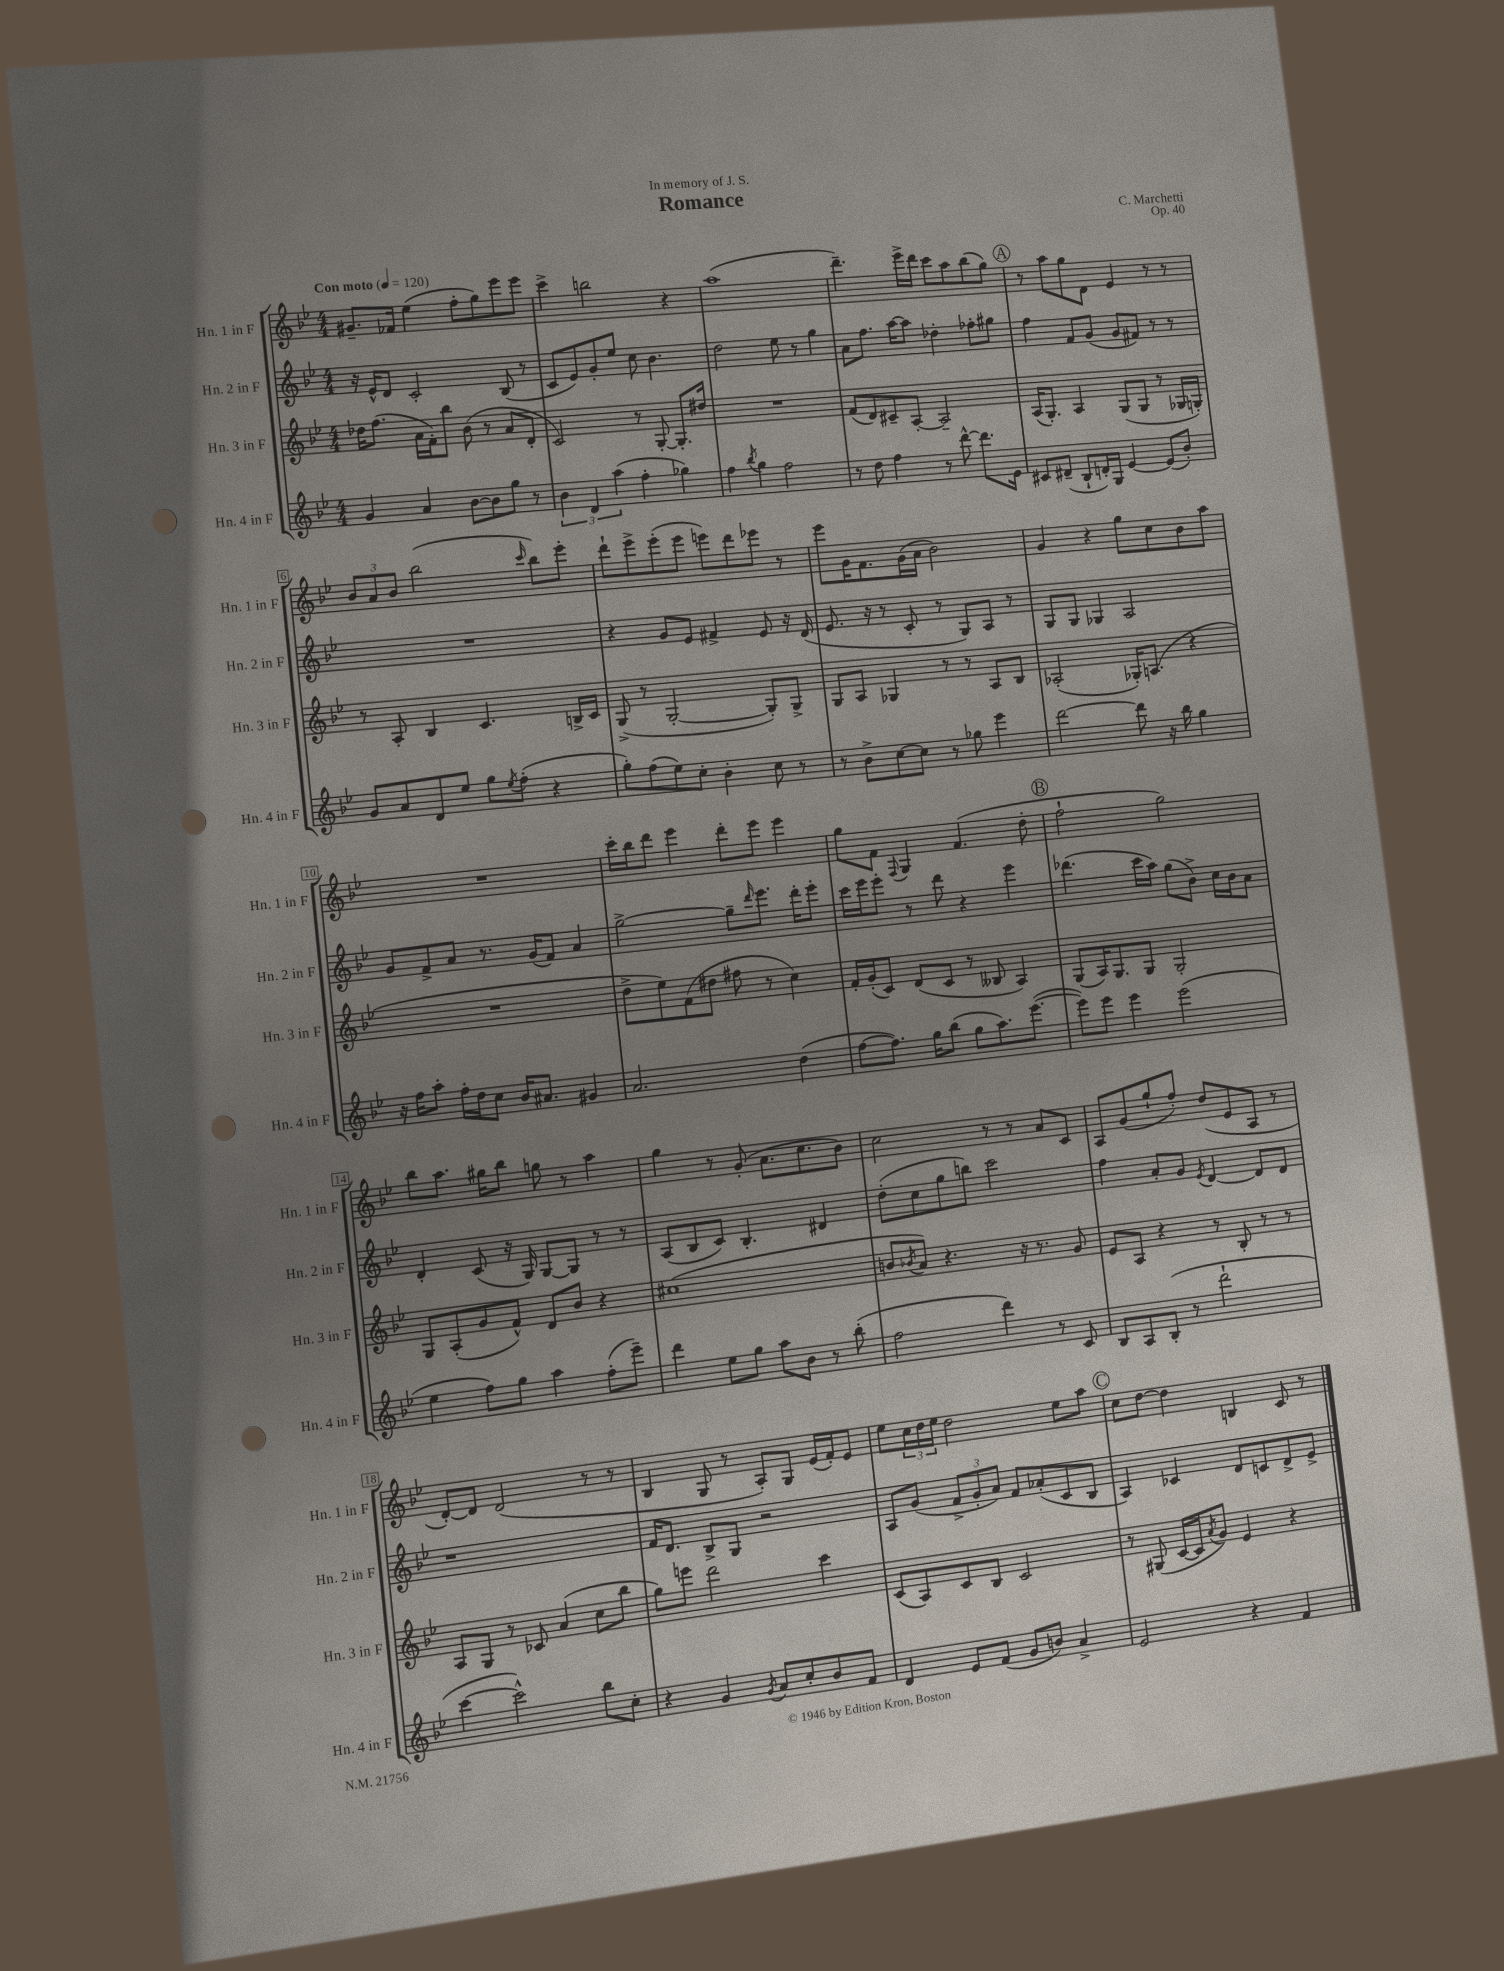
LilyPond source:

\header { title = "Romance" composer = "C. Marchetti" dedication = "In memory of J. S." opus = "Op. 40" }
<<
\new StaffGroup <<
\new Staff = "s0" \with { instrumentName = "Hn. 1 in F" shortInstrumentName = "Hn. 1 in F" } {
    \clef treble \key bes \major \numericTimeSignature \time 4/4 \tempo "Con moto" 4 = 120
    gis'8.-- fes'16 ees''4( f''8-. g''8) ees'''8 ees'''8 |
    c'''4-> b''2 r4 |
    a''1( |
    d'''4.--) ees'''16-> d'''16 c'''8 a''8 bes''8( g''8) |
    \mark \markup { \circle "A" } r8 a''8 g''8 d'8 ees'4 r8 r8 |
    \tuplet 3/2 { bes'8 a'8 bes'8 } bes''2( \grace { c'''16 } bes''8) ees'''8-. |
    d'''8-! ees'''8-> ees'''8-.( ees'''8 e'''8) d'''8 ees'''8 r8 |
    ees'''8 g'16 f'8. g'16( a'16 bes'2) |
    g'4 r4 g''8 c''8 bes'8 a''8 |
    R1 |
    c'''16-. bes''16 d'''8 ees'''4 d'''8-. ees'''8 ees'''4 |
    g''8 f'8 \appoggiatura { f8 } g4 f'4.( d''8-. |
    \mark \markup { \circle "B" } f''2-! g''2) |
    bes''8 a''8. gis''16 bes''8 g''8 r8 a''4 |
    g''4 r8 g'8-.( a'8. c''8. bes'8) |
    c''2 r8 r8 a'8 c'8 |
    a8 g'8( g''8-! f''8-.) d''8( ees'8 a8 r8 |
    d'8~-.) d'8 d'2( r8 r8 |
    bes4 g8 r8 a8-.) g8 ees'16( f'16-.) ees'8 |
    ees''8 \tuplet 3/2 { c''16 d''16 ees''16 } d''2 ees''8 a''8 |
    \mark \markup { \circle "C" } c''8 d''8~ d''4 b4 c'8 r8 \bar "|." |
}
\new Staff = "s1" \with { instrumentName = "Hn. 2 in F" shortInstrumentName = "Hn. 2 in F" } {
    \clef treble \key bes \major \numericTimeSignature \time 4/4
    r16 ees'16-^ d'8 c'2-. bes8( r8 |
    c'8 ees'8) g'8-. ees''8 c''8 bes'4. |
    d''2 ees''8 r8 g''4 |
    a'8 f''8. a''16~ a''8 des''4-. fes''8-. gis''8 |
    \mark \markup { \circle "A" } f''4 f'8 g'8( g'8 fis'8) r8 r8 |
    R1 |
    r4 g'8 ees'8 fis'4-> ees'8 r16 d'16( |
    ees'8. r16 r8 c'8-. r8 g8) a8 r8 |
    g8 g8 ges4 a2 |
    g'8 f'8-> a'8 r8. g'16( f'8) a'4 |
    g''2~-> g''8-- \grace { d'''16 } ees'''8. d'''16-. ees'''8-. |
    c'''16 ees'''16 ees'''8-. r8 d'''8 r4 ees'''4 |
    \mark \markup { \circle "B" } des'''4.( c'''16 a''16) g''8( bes'8->) c''16 bes'16 a'8 |
    d'4-. c'8( r16 g16) g8~ g8 r8 r8 |
    a8( bes8 c'8) bes4.-. dis'4 |
    d''8-.( c''8 g''8 b''8) c'''2 |
    f''4 a'8-. g'8 \acciaccatura { ees'8 } d'4~ d'8 d'8 |
    r1 |
    f'16 d'8. bes8-> g8 r2 |
    a8 g'8( \tuplet 3/2 { f'8-> g'8-. a'8) } f'8 aes'8-.( c'8 bes8 |
    \mark \markup { \circle "C" } a4) ces'4 d'8 c'8 d'8-> ees'8-> \bar "|." |
}
\new Staff = "s2" \with { instrumentName = "Hn. 3 in F" shortInstrumentName = "Hn. 3 in F" } {
    \clef treble \key bes \major \numericTimeSignature \time 4/4
    des''16 f''8.( a'16 f'16-.) bes''8 bes'8( r8 a'8 d'8-. |
    c'2) r8 g8~-. g8.-. dis''16 |
    R1 |
    f'8( d'8) cis'8-- a8~-. a2-- |
    \mark \markup { \circle "A" } a16( g8.-.) a4 g8( g8 r8 ges16 g16-.) |
    r8 a8-. bes4 c'4. b16-> c'16 |
    g8->( r8 g2~-. g8-.) g8-> |
    g8 a8 ges4 r8 r8 a8 bes8 |
    aes2-.( ges16-.) a8.( r4 |
    R1 |
    d''8-> ees''8) f'8( dis''8 fis''8 r8 c''4) |
    f'16-. g'16-.( c'8) d'8( c'8 r8 beses8 a4) |
    \mark \markup { \circle "B" } g8( a16) g8. g8 g2-. |
    g8 a8-.( g'8 f'8-^) d'8 bes'8 r4 |
    cis''1( |
    b'8 \acciaccatura { bes'8 } a'8) r4. r16 r8. g'8 |
    ees'8 a8 r4 r8 bes8-. r8 r8 |
    a8 g8 r8 ces'8 a'4( c''8 bes''8 |
    g''8) e'''8 d'''2 c'''4 |
    c'8( a8) c'8 bes8 c'2 |
    \mark \markup { \circle "C" } r8 gis8( c'16~ c'16 \acciaccatura { a'8 } g'8) ees'4 r4 \bar "|." |
}
\new Staff = "s3" \with { instrumentName = "Hn. 4 in F" shortInstrumentName = "Hn. 4 in F" } {
    \clef treble \key bes \major \numericTimeSignature \time 4/4
    g'4 a'4 bes'8~ bes'8 g''8 r8 |
    \tuplet 3/2 { bes'4 d'4 a''4( } f''4-. ges''4) |
    f''4 \acciaccatura { bes''8 } g''4 f''2 |
    r8 d''8 f''4 r8 d'''8~-^ d'''8. ees'16 |
    \mark \markup { \circle "A" } cis'8 dis'8--( bes8-! d'16-.) g16 ees'4~ ees'8( bes'8-.) |
    g'8 a'8 d'8 ees''8 g''8 \acciaccatura { ees''8 } f''8-.( r4 |
    g''8-.) f''8( ees''8) c''8-. bes'4-. c''8 r8 |
    r8 bes'8-> c''8~ c''8 r8 ges''8 ees'''4 |
    d'''2~ d'''8 r16 bes''16 g''4 |
    r16 f''16 a''8-. f''16-. d''16 c''8 bes'16 ais'8. gis'4 |
    a'2. d''4( |
    f''8~ f''8.) g''16 bes''8( g''8 a''8.) ees'''8.~( |
    \mark \markup { \circle "B" } ees'''8) ees'''8 ees'''4 ees'''2( |
    ees''4 f''8) g''8 a''4 f''8-.( ees'''8--) |
    d'''4 ees''8 g''8 a''8 bes'8 r8 bes''8-.( |
    f''2 d'''4) r8 c'8 |
    bes8 a8 bes8-.( r8 d'''2-! |
    c'''4~ c'''2-^) bes''8 c''8-. |
    r4 g'4 \acciaccatura { g'8 } a'8 c''8-. bes'8 f'8 |
    d'4 ees'8 f'8( g'8 b'8) a'4-> |
    \mark \markup { \circle "C" } ees'2 r4 f'4 \bar "|." |
}
>>
>>
\layout { \context { \Score \override BarNumber.stencil = #(make-stencil-boxer 0.1 0.3 ly:text-interface::print) } }
